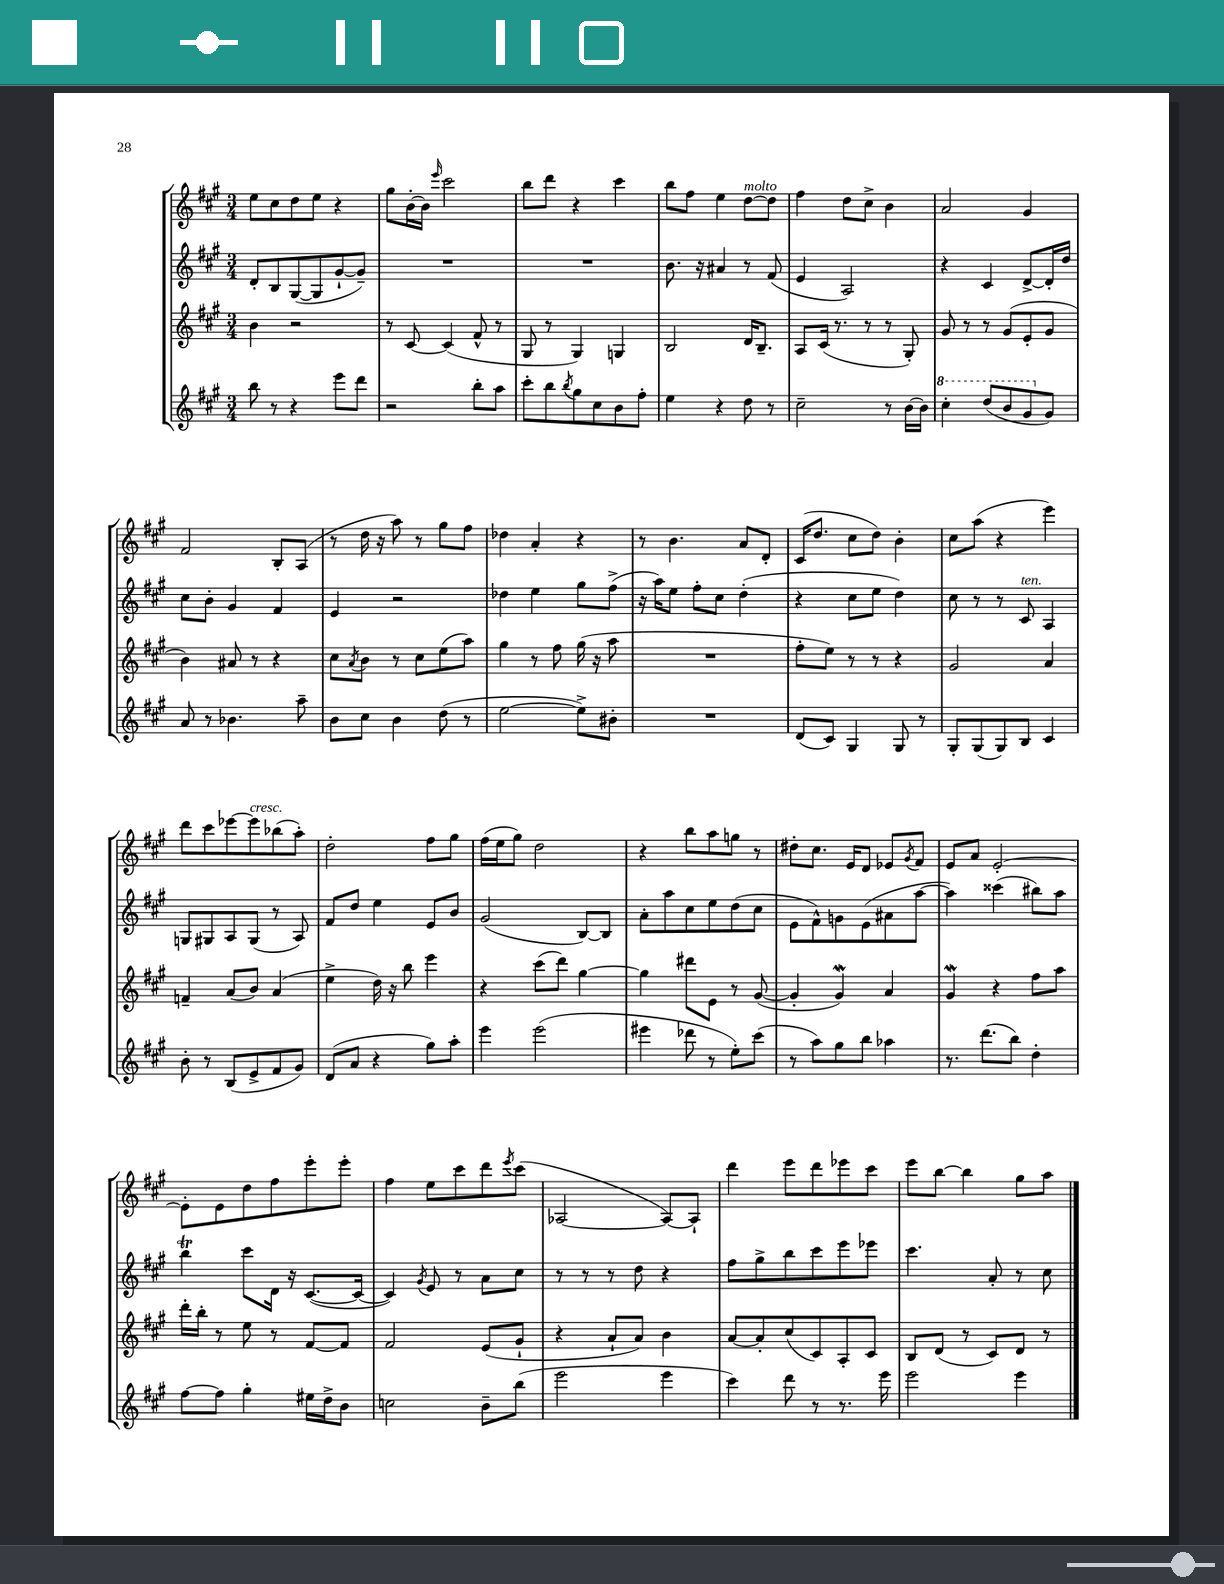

**kern	**kern	**kern	**kern
*staff4	*staff3	*staff2	*staff1
*clefG2	*clefG2	*clefG2	*clefG2
*k[f#c#g#]	*k[f#c#g#]	*k[f#c#g#]	*k[f#c#g#]
*M3/4	*M3/4	*M3/4	*M3/4
8bb\	4b\	8d'/L	8ee\L
8r	.	8B/	8cc#\
4r	2r	([8G#/	8dd\
.	.	8G#/]	8ee\J
8eee\L	.	[8g#`/	4r
8ddd\J	.	8g#~/]J)	.
=	=	=	=
2r	8r	2.r	8gg#\L
.	[8c#/	.	[16b'\L
.	.	.	16b\]JJ
.	.	.	16qqeee/
.	(4c#/]	.	2ccc#\
8bb'\L	8f#^^/	.	.
8aa\J	8r	.	.
=	=	=	=
8ccc#'\L	8G#/	2.r	8bb\L
8bb\	8r	.	8ddd\J
8qbb/	.	.	.
8gg#\	4G#/)	.	4r
8cc#\	.	.	.
8b\	4G/	.	4ccc#\
8ff#'\J	.	.	.
=	=	=	=
4ee\	2B/	8.b\	8bb\L
.	.	.	8ff#\J
.	.	16r	.
4r	.	4a#/	4ee\
8dd\	16d/LK	8r	[8dd\L
.	8.B~/J	.	.
8r	.	(8f#/	8dd\]J
=	=	=	=
2cc#~\	8A/L	4e/	4ff#\
.	(16c#/Jk	.	.
.	8.r	.	.
.	.	2A/)	8dd\L
.	8r	.	8cc#^\J
8r	8r	.	4b\
[16b\LL	8G#'/)	.	.
16b\]JJ	.	.	.
=	=	=	=
4ccc#'\	8g#/	4r	2a/
.	8r	.	.
(8ddd/L	8r	4c#/	.
8bb/	(8g#/L	.	.
8gg#/	8e'/	[8d^/L	4g#/
8g#/J)	8g#/J	16d'/]L	.
.	.	16dd/JJ	.
=	=	=	=
8a/	4b\)	8cc#\L	2f#/
8r	.	8b'\J	.
4.b-\	8a#/	4g#/	.
.	8r	.	.
.	4r	4f#/	8B'/L
8aa~\	.	.	(8A/J
=	=	=	=
8b\L	8cc#\L	4e/	8r
.	8qa/	.	.
8cc#\J	8b\J	.	16dd\
.	.	.	16r
4b\	8r	2r	8aa\)
.	8cc#\L	.	8r
(8dd\	(8ee\	.	8gg#\L
8r	8aa\J)	.	8ff#\J
=	=	=	=
[2ee\	4gg#\	4dd-\	4dd-\
.	8r	4ee\	4a'/
.	8ff#\	.	.
8ee^\]L)	(16gg#\	8gg#\L	4r
.	16r	.	.
8b#'\J	8aa\	(8ff#^\J	.
=	=	=	=
2.r	2.r	16r	8r
.	.	16aa\LK)	.
.	.	8ee\J	4.b\
.	.	8ff#'\L	.
.	.	8cc#\J	.
.	.	(4dd'\	8a/L
.	.	.	8d'/J
=	=	=	=
(8d/L	8ff#'\L	4r	(16c#/LK
.	.	.	8.dd/J
8c#/J)	8ee\J)	.	.
4G#/	8r	8cc#\L	8cc#\L
.	8r	8ee\J	8dd\J)
8G#/	4r	4dd\)	4b'\
8r	.	.	.
=	=	=	=
8G#'/L	2g#/	8cc#\	8cc#\L
(8G#/	.	8r	(8aa\J
8G#/)	.	8r	4r
8B/J	.	8c#/	.
4c#/	4a/	4A/	4eee\)
=	=	=	=
8b'\	4f~/	8G/L	8ddd\L
8r	.	8G#/	8ccc#\
(8B/L	(8a/L	8A/	[8eee-\
8e^/	8b/J)	(8G#/J	8eee-\]
8f#/	(4a/	8r	(8bb-\
8g#/J)	.	8A/)	8aa'\J)
=	=	=	=
(8d/L	4ee^\	8f#/L	2dd'\
8a/J	.	8dd/J	.
4r	16dd\)	4ee\	.
.	16r	.	.
.	8bb\	.	.
8gg#\L)	4eee\	8e/L	8ff#\L
8aa'\J	.	8b/J	8gg#\J
=	=	=	=
4eee\	4r	(2g#/	(16ff#\LL
.	.	.	16ee\J
.	.	.	8gg#\J)
(2eee\	(8ccc#\L	.	2dd\
.	8ddd\J)	.	.
.	[4gg#\	[8B/L)	.
.	.	8B/]J	.
=	=	=	=
4eee#\	4gg#\]	8a'\L	4r
.	.	8aa\	.
8ddd-\	8ddd#\L	8cc#\	8bb\L
8r	8e\J	8ee\	8aa\
8ee'\L)	8r	(8dd\	8gg\J
(8ccc#\J	([8g#/	8cc#\J	8r
=	=	=	=
8r	4g#'/]	8e\L	8dd#'\L
8aa\L)	.	8f#^^\)	8.cc#\J
8gg#\	4g#/)	8g\	.
.	.	.	16e/LK
8bb\J	.	(8e\	8d/J
4aa-\	4a/	8a#\	8e-/L
.	.	.	8qg#/
.	.	[8aa\J	8f#/J
=	=	=	=
8.r	4g#/	4aa\])	8e/L
.	.	.	8a/J
(8.ddd\L	.	.	.
.	4r	(4ccc##\	[2e'/
8bb\J)	.	.	.
4dd'\	8ff#\L	8bb#\L)	.
.	8aa\J	8aa\J	.
=	=	=	=
[8ff#\L	16ddd'\LL	4bb\	8e'\]L
.	16bb'\JJ	.	.
8ff#\]J	8r	.	8e\
4gg#'\	8ee\	8ccc#\L	8dd\
.	8r	16d\Jk	8ff#\
.	.	16r	.
16ee#\LL	[8f#/L	([8.c#/L	8eee'\
16dd^\J	.	.	.
8b\J	8f#/]J	.	8eee'\J
.	.	16c#/_Jk	.
=	=	=	=
2cc\	2f#/	4c#/])	4ff#\
.	.	8qg#/	.
.	.	8e/	8ee\L
.	.	8r	8ccc#\
8b~\L	(8e/L	8a\L	8ddd\
.	.	.	8qeee/
(8bb\J	8g#`/J	8cc#\J	(8ccc#\J
=	=	=	=
2eee\	4r	8r	[2A-/
.	.	8r	.
.	8a`/L	8r	.
.	8a/J)	8dd\	.
4eee\	4b\	4r	8A-/_L)
.	.	.	8A-`/]J
=	=	=	=
4ccc#\)	[8a/L	8ff#\L	4ddd\
.	8a'/]	8gg#^\	.
8ddd\	(8cc#/	8bb\	8eee\L
8r	8c#/)	8ccc#\	8ddd\
8.r	8A'/	8eee\	8eee-\
.	8c#/J	8eee-\J	8ccc#\J
16eee\	.	.	.
=	=	=	=
2eee\	8B/L	4.ccc#\	8eee\L
.	(8d/J	.	[8bb\J
.	8r	.	4bb\]
.	8c#/L)	8a'/	.
4eee\	8d/J	8r	8gg#\L
.	8r	8cc#\	8aa\J
==	==	==	==
*-	*-	*-	*-
